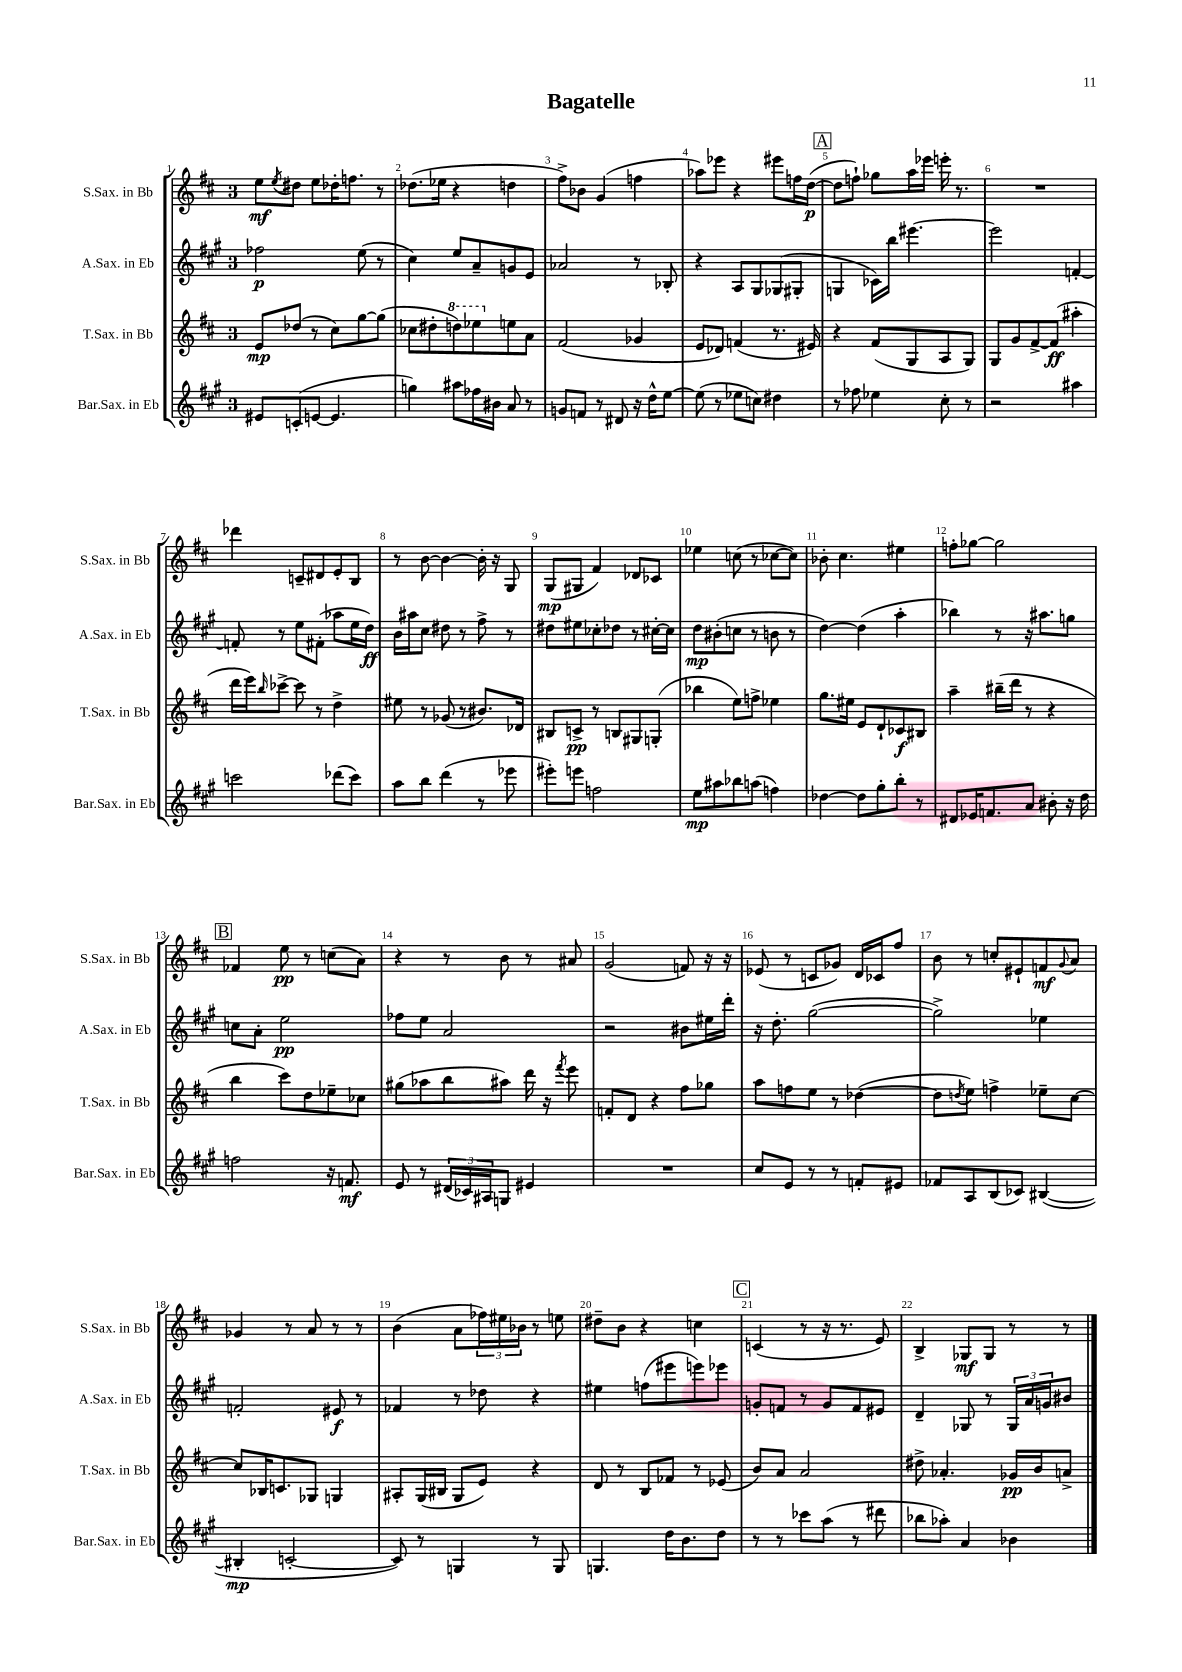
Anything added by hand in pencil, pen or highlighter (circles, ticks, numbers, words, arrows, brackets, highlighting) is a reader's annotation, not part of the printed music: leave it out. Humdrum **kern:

**kern	**kern	**kern	**kern
*staff4	*staff3	*staff2	*staff1
*clefG2	*clefG2	*clefG2	*clefG2
*k[f#c#g#]	*k[f#c#]	*k[f#c#g#]	*k[f#c#]
*M3/4	*M3/4	*M3/4	*M3/4
8e#	8e	2ff-	8ee
.	.	.	8qee
(8c'	(8dd-	.	8dd#
[8e	8r	.	8ee
4.e]	8cc#)	.	16dd-'
.	.	.	8.ff
.	[8gg	(8ee	.
.	(8gg]	8r	8r
=	=	=	=
4gg)	8cc-	4cc#)	(8.dd-
.	8dd#'	.	.
.	.	.	16ee-
8aa#	8ddd)	8ee	4r
16ff-	8eee-	8a~	.
16b#	.	.	.
8a	8ee	8g	4dd
8r	8a	8e	.
=	=	=	=
8g	(2f#	2a-	8ff#^)
8f	.	.	8b-
8r	.	.	(4g
8d#	.	.	.
16r	4g-	8r	4ff
16dd^^	.	.	.
[8ee	.	8B-'	.
=	=	=	=
(8ee]	8e	4r	8aa-)
8r	8d-)	.	8eee-
8ee-	(4f	8A	4r
8cc)	.	8G#	.
4dd#	8.r	(8G-	8eee#
.	.	8G#'	16ff
.	16e#)	.	([16dd
=	=	=	=
8r	4r	4G	8dd]
8ff-	.	.	8ff`)
4ee-	(8f#	16c-)	8gg-
.	.	16bb	.
.	8G	[4.eee#	16aa
.	.	.	16eee-
8cc#'	8A	.	16eee'
.	.	.	8.r
8r	8G)	.	.
=	=	=	=
2r	8G	2eee#]	2.r
.	8g	.	.
.	[8f#^	.	.
.	(8f#]	.	.
4aa#	4aa#'	[4f'	.
=	=	=	=
2ccc	16ddd	8f']	4ddd-
.	16eee)	.	.
.	16qqbb	.	.
.	[8ccc-^	8r	.
.	8ccc-]	8ee	8c~
.	8r	(8f#'	8d#
(8ddd-	4dd^	8aa-	8e'
8ccc)	.	16ee	8B
.	.	16dd)	.
=	=	=	=
8aa	8ee#	16b	8r
.	.	16aa#	.
8bb	8r	8cc#	[8b
(4ddd	(8g-	8dd#	4b_
.	8r	8r	.
8r	8.b#)	8ff#^	16b']
.	.	.	16r
8eee-	.	8r	8G
.	16d-	.	.
=	=	=	=
8eee#')	8B#	8dd#	(8G
8eee	8c^	8ee#	8G#
2ff	8r	8cc-'	4f#)
.	8B	8dd-	.
.	8G#	8r	8d-
.	(8G'	[16cc#'	8c-
.	.	16cc#]	.
=	=	=	=
8ee	4bb-	8dd	4ee-
8aa#	.	(8b#'	.
8bb-	8ee)	8cc	(8cc
(8aa	8ff^	8r	8r
4ff)	4ee-	8b	[8cc-
.	.	8r	8cc-])
=	=	=	=
[4dd-	8.gg	[4dd)	8b-'
.	.	.	4.cc#
.	16ee#	.	.
8dd-]	8e	(4dd]	.
8gg#'	8d`	.	.
8bb'	8c-	4aa'	4ee#
8r	8B#	.	.
=	=	=	=
8d#	4aa~	4bb-)	8ff'
16e-	.	.	[8gg-
8.f	.	.	.
.	(16bb#~	8r	2gg-]
.	16ddd	.	.
8a	8r	16r	.
.	.	8.aa#	.
8b#'	4r	.	.
16r	.	8gg	.
16dd	.	.	.
=	=	=	=
2ff	4bb	8cc	4f-
.	.	8a'	.
.	8ccc#)	2ee	8ee
.	8dd	.	8r
16r	8ee-~	.	(8cc
8.f	.	.	.
.	8cc-	.	8a)
=	=	=	=
8e	(8gg#	8ff-	4r
8r	8aa-	8ee	.
(24d#	8bb	2a	8r
24c-)	.	.	.
24A#	.	.	.
8G	8aa#)	.	8b
4e#	16ddd	.	8r
.	16r	.	.
.	8qfff#	.	.
.	8eee	.	8a#
=	=	=	=
2.r	8f'	2r	(2g
.	8d	.	.
.	4r	.	.
.	8ff#	8b#	8f)
.	8gg-	16ee#	16r
.	.	16ddd'	16r
=	=	=	=
8cc#	8aa	16r	(8e-
.	.	8.dd'	.
8e	8ff	.	8r
8r	8ee	([2gg#	8c
8r	8r	.	8g-)
8f'	([4dd-	.	16d
.	.	.	16c-
8e#	.	.	8ff#
=	=	=	=
8f-	8dd-]	2gg#^])	8b
.	8qdd	.	.
8A	8ee)	.	8r
(8B	4ff^	.	8cc'
8c-)	.	.	8e#`
([4B#	8ee-~	4ee-	8f
.	.	.	8qqg
.	[8cc#	.	8a
=	=	=	=
4B#']	8cc#]	2f'	4g-
.	16B-	.	.
.	8.c	.	.
[2c'	.	.	8r
.	8G-	.	8a
.	4G	8e#	8r
.	.	8r	8r
=	=	=	=
8c])	8A#'	4f-	(4b
8r	(16G	.	.
.	16B#	.	.
4G	8G	8r	8a
.	8e)	8dd-	24ff-)
.	.	.	24ee#
.	.	.	24b-
8r	4r	4r	8r
8G	.	.	8ee
=	=	=	=
4.G	8d	4ee#	8dd#~
.	8r	.	8b
.	8B	(8ff	4r
16dd	8f-	8eee#	.
8.b	.	.	.
.	8r	8eee)	4cc
8dd	(8e-	8eee-	.
=	=	=	=
8r	8b)	8g'	(4c
8r	8a	8f	.
8ccc-	2a	8r	8r
(8aa	.	8g	16r
.	.	.	8.r
8r	.	8f	.
8ddd#	.	8e#	8e)
=	=	=	=
8bb-	8dd#^	4d~	4B^
8aa-')	4.a-'	.	.
4a	.	8G-	8G-
.	.	8r	8G-
4b-	16g-	24G-	8r
.	.	24a	.
.	16b	.	.
.	.	24g	.
.	8a^	8b#	8r
==	==	==	==
*-	*-	*-	*-
